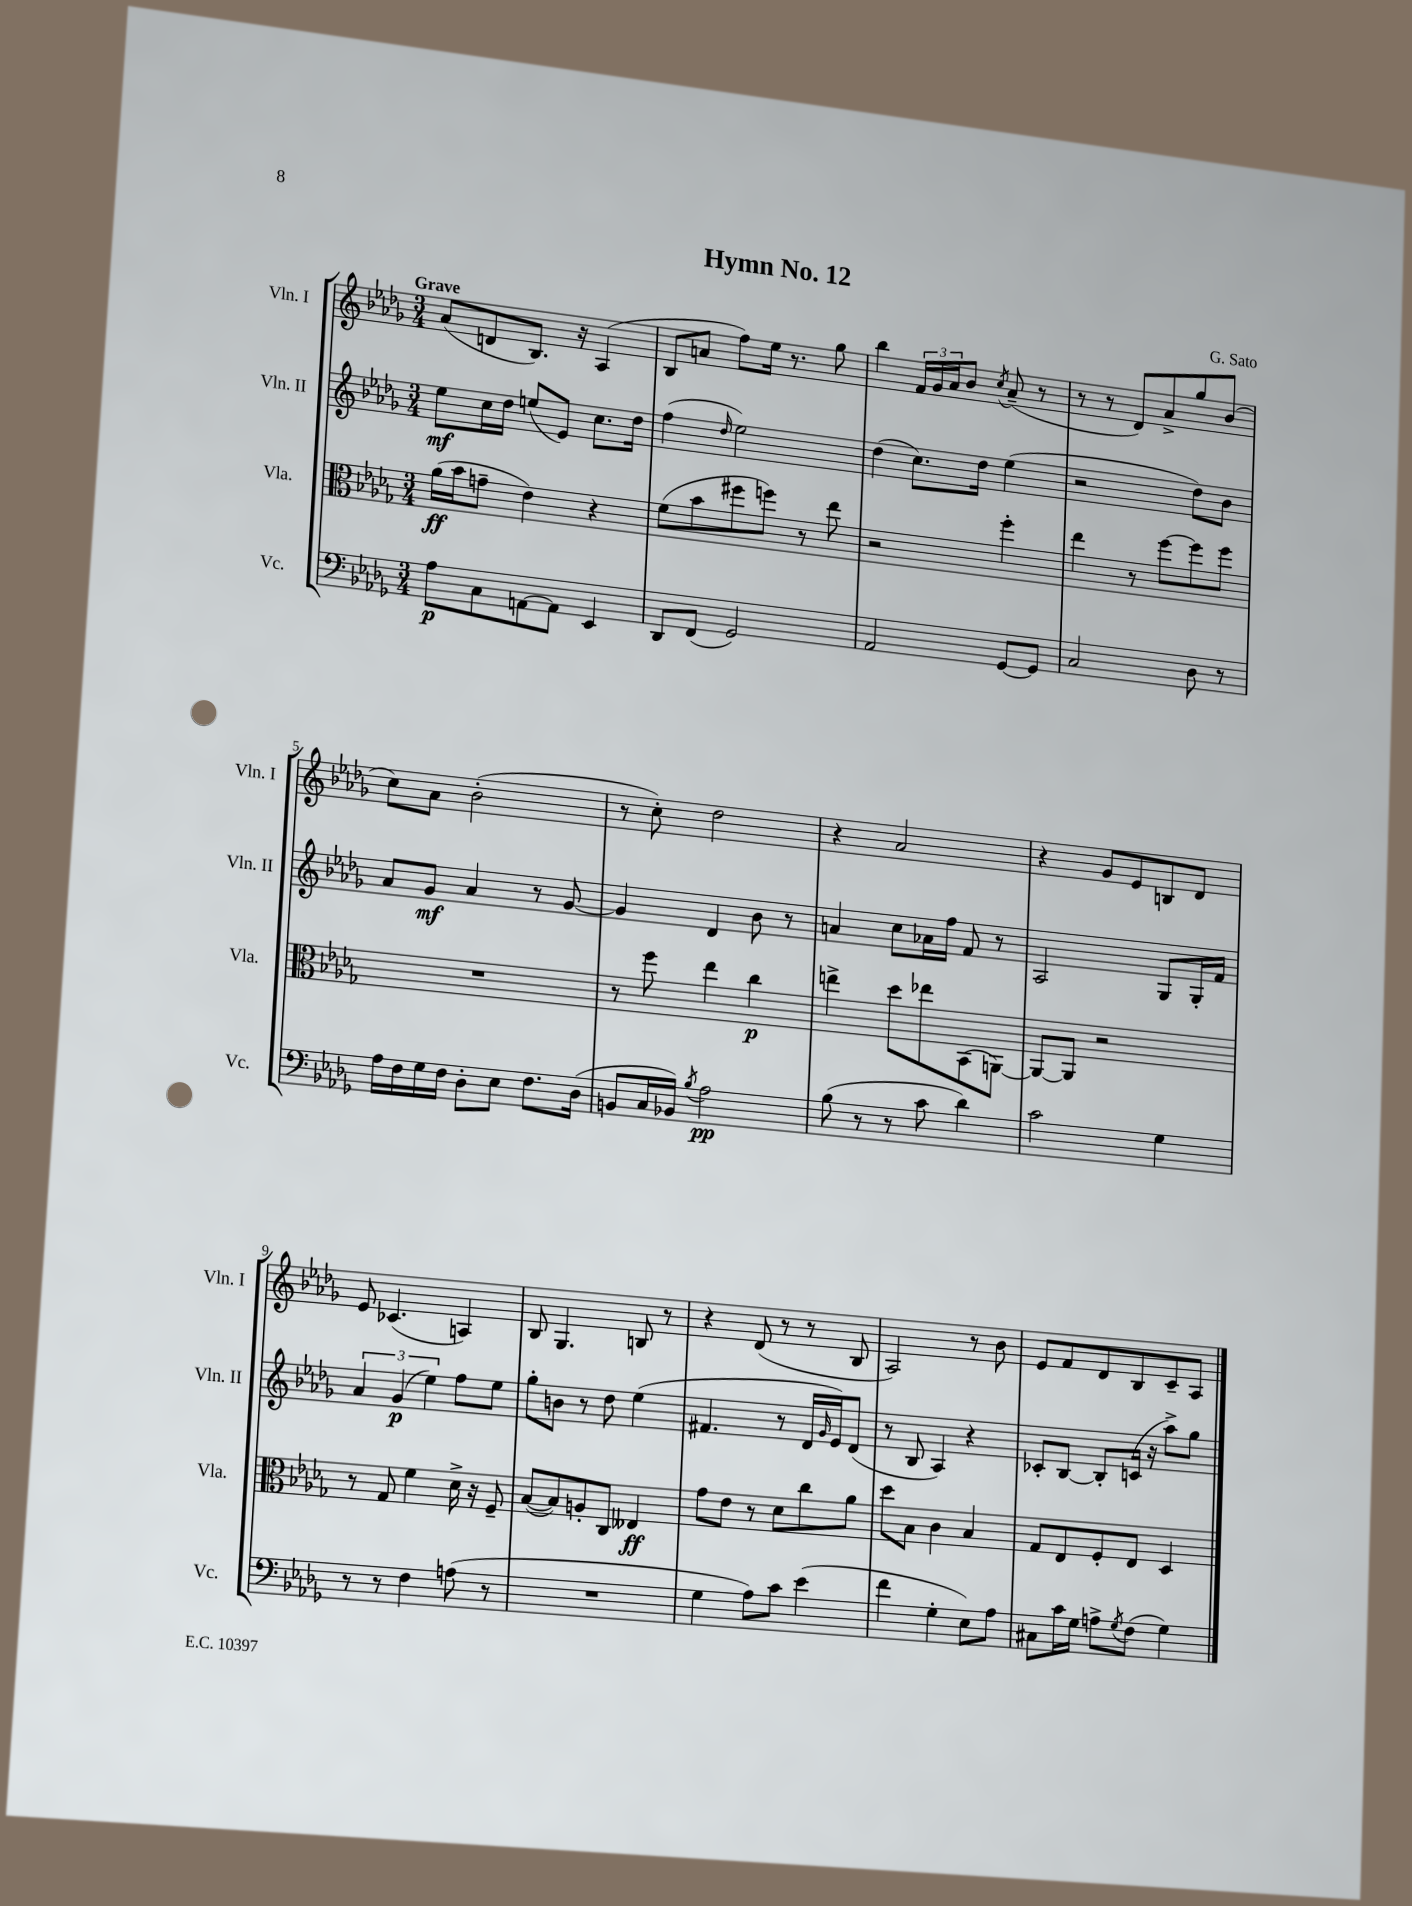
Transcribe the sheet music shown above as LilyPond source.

\header { title = "Hymn No. 12" composer = "G. Sato" }
<<
\new StaffGroup <<
\new Staff = "s0" \with { instrumentName = "Vln. I" shortInstrumentName = "Vln. I" } {
    \clef treble \key des \major \numericTimeSignature \time 3/4 \tempo "Grave"
    aes'8( d'8 bes8.) r16 aes4( |
    bes8 a'8 f''8) ees''16 r8. ges''8 |
    bes''4 \tuplet 3/2 { f'16 ges'16 aes'16 } bes'8 \acciaccatura { c''8 } aes'8--( r8 |
    r8 r8 des'8) aes'8-> ges''8 bes'8( |
    c''8) aes'8 bes'2-.( |
    r8 c''8-.) des''2 |
    r4 aes'2 |
    r4 ges'8 ees'8 b8 des'8 |
    ees'8 ces'4.( a4) |
    bes8 ges4. b8 r8 |
    r4 des'8( r8 r8 bes8 |
    aes2) r8 bes'8 |
    ees'8 f'8 des'8 bes8 c'8-- aes8 \bar "|." |
}
\new Staff = "s1" \with { instrumentName = "Vln. II" shortInstrumentName = "Vln. II" } {
    \clef treble \key des \major \numericTimeSignature \time 3/4
    ees''8\mf c''16 des''16 e''8( ees'8) c''8. des''16 |
    f''4( \grace { des''16 } ees''2) |
    des''4( c''8.) des''16 ees''4( |
    r2 des''8) bes'8 |
    aes'8 ges'8\mf aes'4 r8 ges'8~ |
    ges'4 des'4 bes'8 r8 |
    a'4 c''8 aes'16 f''16 f'8 r8 |
    aes2 ges8 ges16-. f'16 |
    \tuplet 3/2 { aes'4 ges'4\p( ees''4) } f''8 ees''8 |
    ges''8-. b'8 r8 des''8 ees''4( |
    fis'4. r8 des'16 \grace { ges'16 } ees'16) des'8( |
    r8 bes8 aes4) r4 |
    ces'8-. bes8~ bes8-. c'16( r16 aes''8->) ges''8 \bar "|." |
}
\new Staff = "s2" \with { instrumentName = "Vla." shortInstrumentName = "Vla." } {
    \clef alto \key des \major \numericTimeSignature \time 3/4
    aes'16\ff( bes'16 g'8-- ees'4) r4 |
    f'8( bes'8 fis''8 f''8) r8 ees''8 |
    r2 f''4-. |
    ees''4 r8 f''8~ f''8 f''8 |
    R2. |
    r8 f''8 ees''4 c''4\p |
    e''4-> des''8 ees''8 bes,8( a,8~) |
    a,8~ a,8 r2 |
    r8 ges8 f'4 des'16-> r16 f8-- |
    bes8~( bes8) a8-. c8 eeses4\ff |
    ges'8 ees'8 r8 des'8 c''8 aes'8 |
    des''8 bes8 c'4 bes4 |
    ges8 ees8 f8-. ees8 des4 \bar "|." |
}
\new Staff = "s3" \with { instrumentName = "Vc." shortInstrumentName = "Vc." } {
    \clef bass \key des \major \numericTimeSignature \time 3/4
    aes8\p c8 a,8~ a,8 ees,4 |
    des,8 f,8( ges,2) |
    aes,2 ges,8~ ges,8 |
    c2 des8 r8 |
    aes16 f16 ges16 f16 des8-. ees8 f8. des16( |
    b,8 c16 bes,16) \acciaccatura { bes8 } aes2\pp |
    bes8( r8 r8 c'8 des'4) |
    c'2 ges4 |
    r8 r8 f4 a8( r8 |
    R2. |
    ges4 aes8) c'8 ees'4( |
    f'4 ges4-. ees8) aes8 |
    cis8 c'16 ges16 a8-> \acciaccatura { ges8 } f8( ges4) \bar "|." |
}
>>
>>
